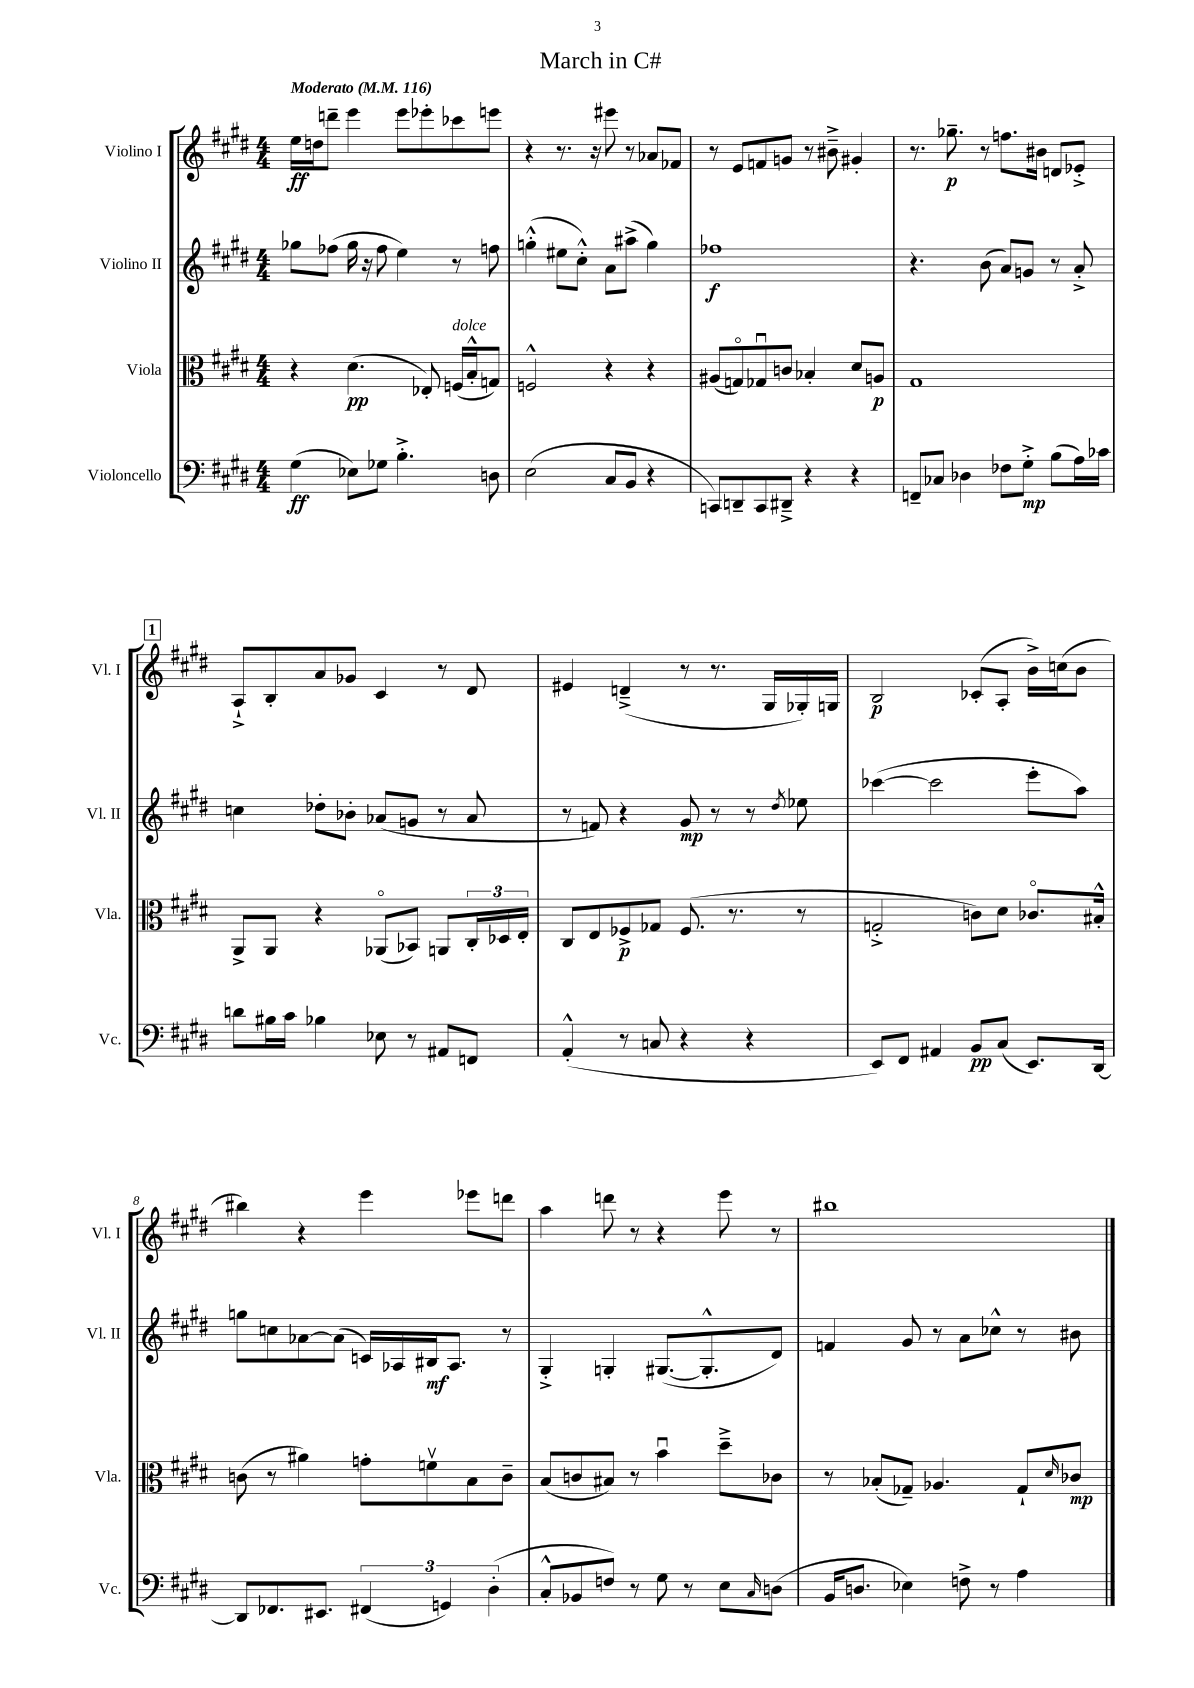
\header { title = "March in C#" }
<<
\new StaffGroup <<
\new Staff = "s0" \with { instrumentName = "Violino I" shortInstrumentName = "Vl. I" } {
    \clef treble \key e \major \numericTimeSignature \time 4/4 \tempo "Moderato" 4 = 116
    e''16\ff d''16 d'''8-- e'''4 e'''8 ees'''8-. ces'''8 e'''8 |
    r4 r8. r16 eis'''8 r8 aes'8 fes'8 |
    r8 e'8 f'8 g'8 r8 bis'8---> gis'4-. |
    r8. ges''8.--\p r8 f''8. bis'16 d'8 ees'8-.-> |
    \mark \markup { \box "1" } a8-!-> b8-. a'8 ges'8 cis'4 r8 dis'8 |
    eis'4 d'4--->( r8 r8. gis16 ges16-.) g16 |
    b2\p ces'8-.( a8-. b'16->) c''16( b'8 |
    bis''4) r4 e'''4 ees'''8 d'''8 |
    a''4 d'''8 r8 r4 e'''8 r8 |
    bis''1 \bar "|." |
}
\new Staff = "s1" \with { instrumentName = "Violino II" shortInstrumentName = "Vl. II" } {
    \clef treble \key e \major \numericTimeSignature \time 4/4
    ges''8 fes''8( ges''16 r16 fes''8 e''4) r8 f''8 |
    g''4-.-^( eis''8 cis''8-.-^) a'8 ais''8->( g''4) |
    fes''1\f |
    r4. b'8( a'8) g'8 r8 a'8-.-> |
    \mark \markup { \box "1" } c''4 des''8-. bes'8-. aes'8( g'8 r8 aes'8 |
    r8 f'8) r4 gis'8\mp r8 r8 \acciaccatura { dis''8 } ees''8 |
    ces'''4~( ces'''2 e'''8-. a''8) |
    g''8 c''8 aes'8~ aes'8( c'16) aes16 bis16\mf aes8. r8 |
    gis4-.-> g4-. gis8.~( gis8.-.-^ dis'8) |
    f'4 gis'8 r8 a'8 ces''8-^ r8 bis'8 \bar "|." |
}
\new Staff = "s2" \with { instrumentName = "Viola" shortInstrumentName = "Vla." } {
    \clef alto \key e \major \numericTimeSignature \time 4/4
    r4 dis'4.\pp( ees8-.) f16^\markup { \italic "dolce" }( b16-.-^ g8) |
    f2-^ r4 r4 |
    ais8( g8\flageolet) ges8\downbow c'8 bes4-. dis'8 a8\p |
    gis1 |
    \mark \markup { \box "1" } a,8-> a,8 r4 aes,8\flageolet( bes,8) a,8 \tuplet 3/2 { cis16-. des16 e16-. } |
    cis8 e8 fes8->\p ges8 fes8.( r8. r8 |
    g2-.-> c'8) dis'8 ces'8.\flageolet bis16-.-^ |
    c'8( r8 ais'4) g'8-. f'8\upbow b8 c'8-- |
    b8( c'8 bis8) r8 b'4\downbow dis''8---> ces'8 |
    r8 bes8-.( ges8--) aes4. ges8-! \grace { dis'16 } ces'8\mp \bar "|." |
}
\new Staff = "s3" \with { instrumentName = "Violoncello" shortInstrumentName = "Vc." } {
    \clef bass \key e \major \numericTimeSignature \time 4/4
    gis4\ff( ees8) ges8 b4.-.-> d8 |
    e2( cis8 b,8 r4 |
    c,8) d,8-- c,8 dis,8---> r4 r4 |
    f,8-- ces8 des4 fes8 gis8-.->\mp b8( a16) ces'16 |
    \mark \markup { \box "1" } d'8 bis16 cis'16 bes4 ees8 r8 ais,8 f,8 |
    a,4-.-^( r8 c8 r4 r4 |
    e,8) fis,8 ais,4 b,8\pp cis8( e,8.) dis,16~ |
    dis,8 fes,8. eis,8. \tuplet 3/2 { fis,4( g,4) dis4-.( } |
    cis8-.-^ bes,8 f8) r8 gis8 r8 e8 \grace { cis16 } d8( |
    b,16 d8. ees4) f8-> r8 a4 \bar "|." |
}
>>
>>
